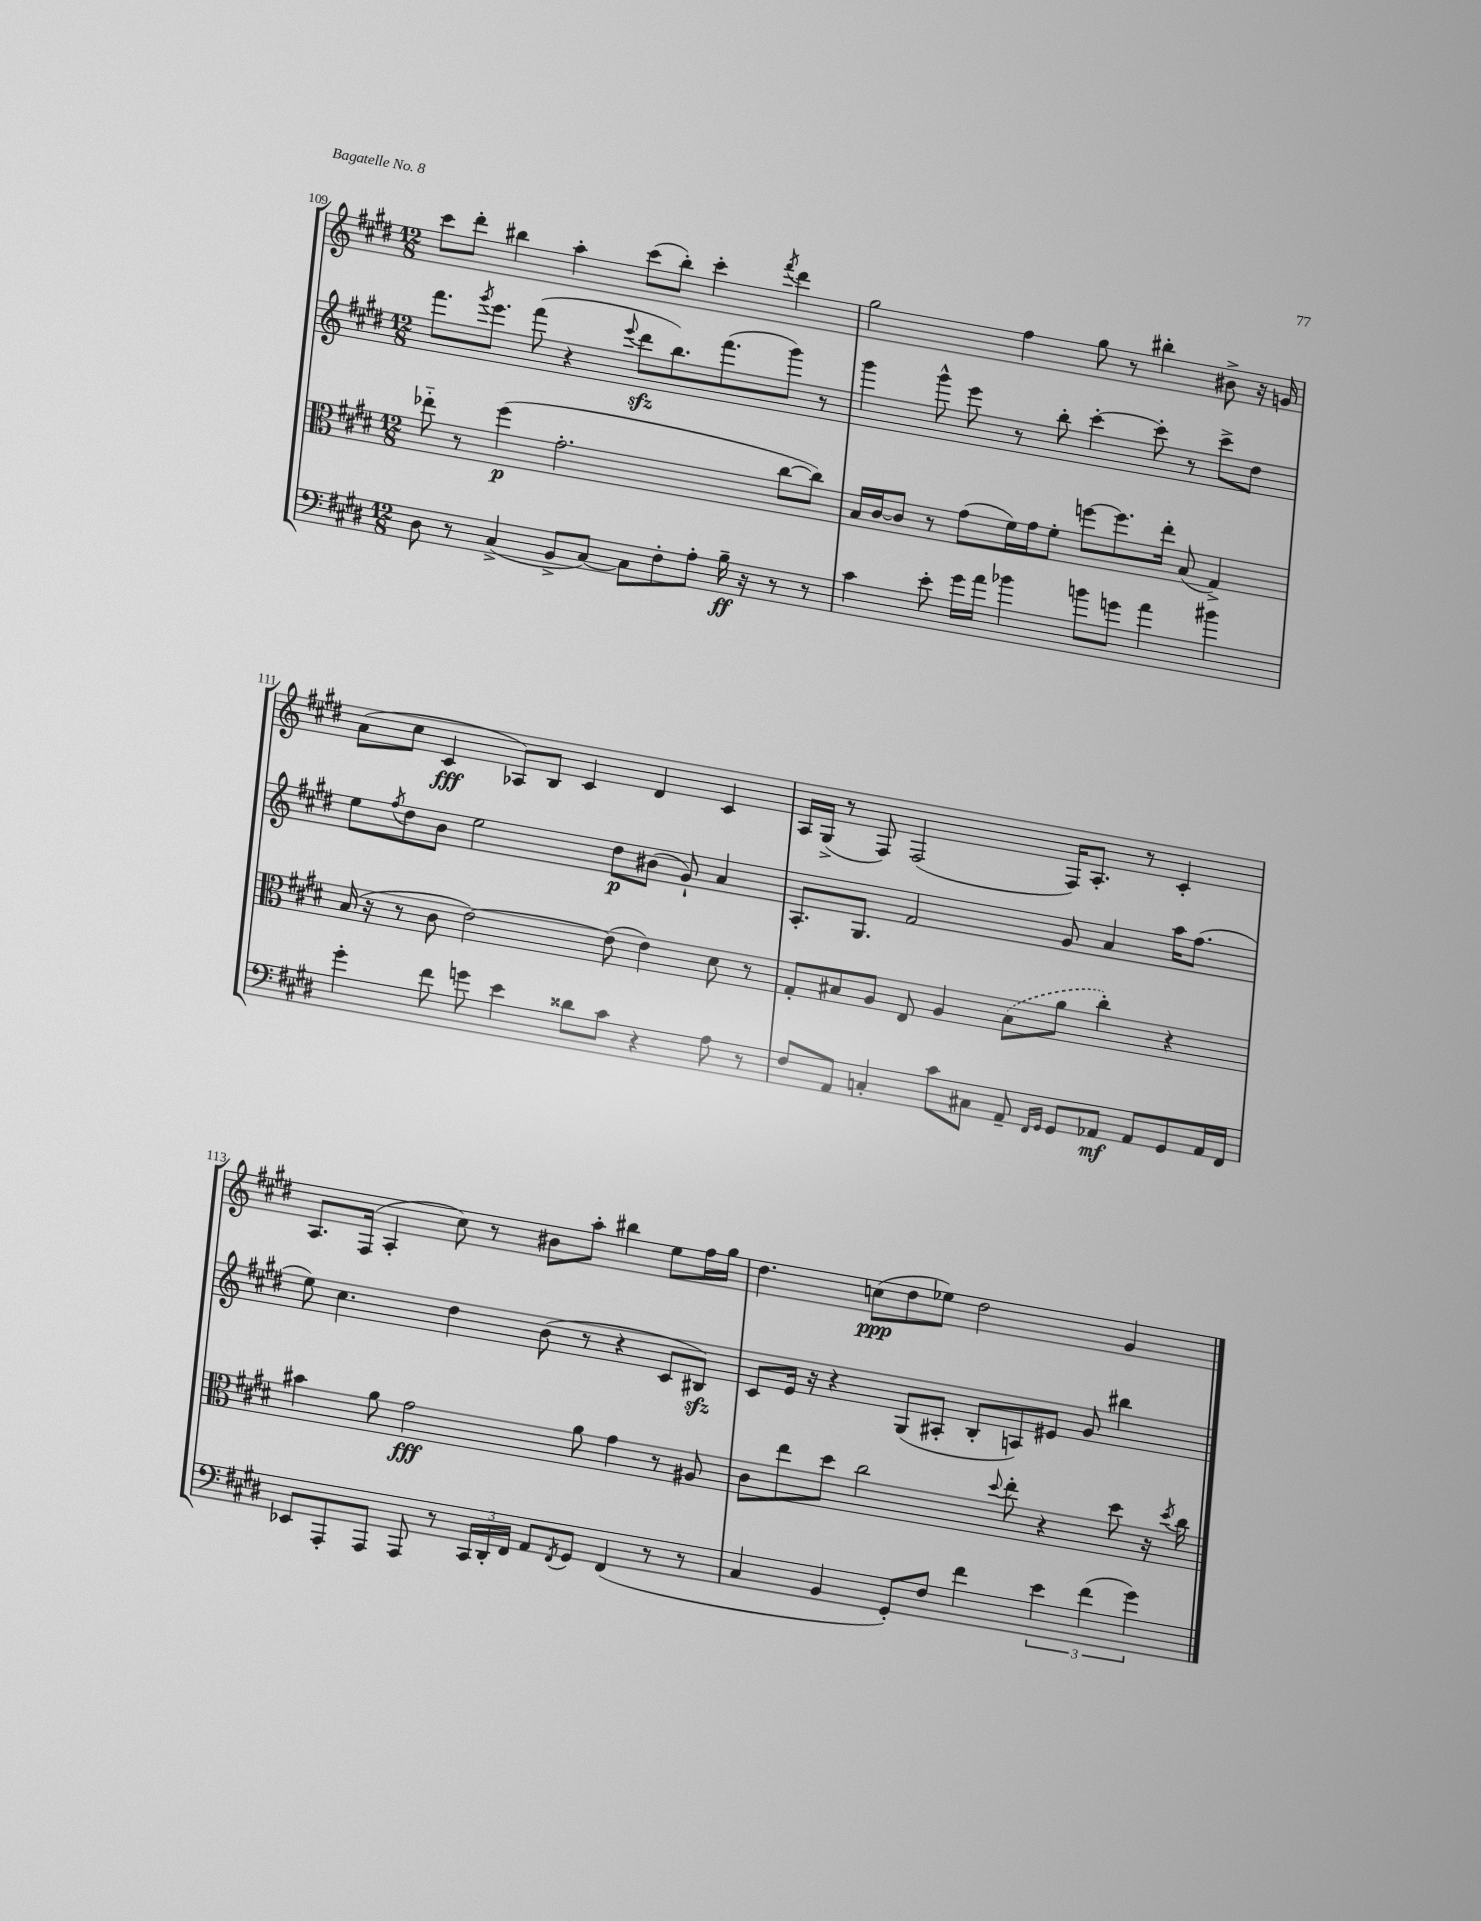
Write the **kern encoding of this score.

**kern	**kern	**kern	**kern
*staff4	*staff3	*staff2	*staff1
*clefF4	*clefC3	*clefG2	*clefG2
*k[f#c#g#d#]	*k[f#c#g#d#]	*k[f#c#g#d#]	*k[f#c#g#d#]
*M12/8	*M12/8	*M12/8	*M12/8
8D#	8ee-'~	8.fff#	8ccc#
8r	8r	.	8ddd#'
.	.	8qggg#	.
.	.	8.eee	.
(4C#^	(4ff#	.	4bb#
.	.	(8fff#	.
8BB^	2.g#'	4r	4aa'
[8C#)	.	.	.
.	.	8qqeee	.
8C#]	.	8ddd#	(8ccc#
8F#'	.	8.bb)	8bb#')
8A'	.	.	4ccc#'
.	.	(8.fff#	.
16B~	.	.	.
16r	.	.	.
.	.	.	8qfff#
8r	[8cc#	8ggg#)	4ddd#
8r	8cc#])	8r	.
=	=	=	=
4c#	16B	4ggg#	2gg#
.	[16c#	.	.
.	8c#]	.	.
8e'	8r	8ggg#^^	.
16g#	(8g#	8eee	.
16a	.	.	.
4b-	16f#)	8r	4ff#
.	16g#	.	.
.	8f#'	8bb'	.
8b	[8ff	[4ccc#'	8gg#
8g	8.ff]	.	8r
4a	.	8ccc#']	4bb#'
.	16ee'	.	.
.	(8B	8r	.
4b#	4G#^)	8ccc#^	8b#^
.	.	8dd#	16r
.	.	.	16g
=	=	=	=
4g#'	(16B	8ee	(8a
.	16r	.	.
.	.	8qff#	.
.	8r	8dd#	8cc#
8f#	8c#	8b	4c#
8g	[2e)	2ee	.
4e	.	.	8A-)
.	.	.	8B
8d##	.	.	4c#
8c#	(8e]	8dd#	.
4r	4e)	(8b#	4d#
.	.	8g#`)	.
8A	8d#	4a	4c#
8r	8r	.	.
=	=	=	=
8F#	8G#'	8.A'	16A
.	.	.	(16G#^
8AA	8B#	.	8r
.	.	8.G#	.
4C'	8A	.	8F#)
.	8E	2f#	(2F#
8c#	4A	.	.
8C#	.	.	.
8AA~	(8B#	.	.
16qqFF#	.	.	.
16qqGG#	.	.	.
8GG#	8a	8g#	16F#)
.	.	.	8.A'
8AA-	4cc#')	4a	.
8AA-	.	.	8r
8GG#	4r	16aa	4c#'
.	.	(8.ff#	.
16AA-	.	.	.
16FF#	.	.	.
=	=	=	=
8EE-	4b#	8ee)	8.A
8AAA'	.	4.cc#	.
.	.	.	(16F#
8AAA	8a	.	4A'
8AAA	2g#	.	.
8r	.	4dd#	8cc#)
24CC#	.	.	8r
24DD#'	.	.	.
24FF#	.	.	.
8AA	.	(8b	8b#
8qFF#	.	.	.
8GG#	8a	8r	8aa'
(4FF#	4g#	4r	4bb#
8r	8r	8c#	8ee
8r	8A#	8B#)	16ff#
.	.	.	16gg#
=	=	=	=
4C#	8c#	8c#	4.dd#
.	8ee	16e	.
.	.	16r	.
4BB	8dd#	4r	.
.	2cc#	.	(8cc
8GG#')	.	(8G#	8dd#
8F#	.	8A#'	8ee-)
4f#	.	8B'	2dd#
.	8qqdd#	.	.
.	8ee'	8A)	.
6e	4r	8e#	.
.	.	8g#	.
(6f#	.	.	.
.	8dd#	4bb#	4g#
6g#)	.	.	.
.	16r	.	.
.	8qdd#	.	.
.	16cc#	.	.
==	==	==	==
*-	*-	*-	*-
